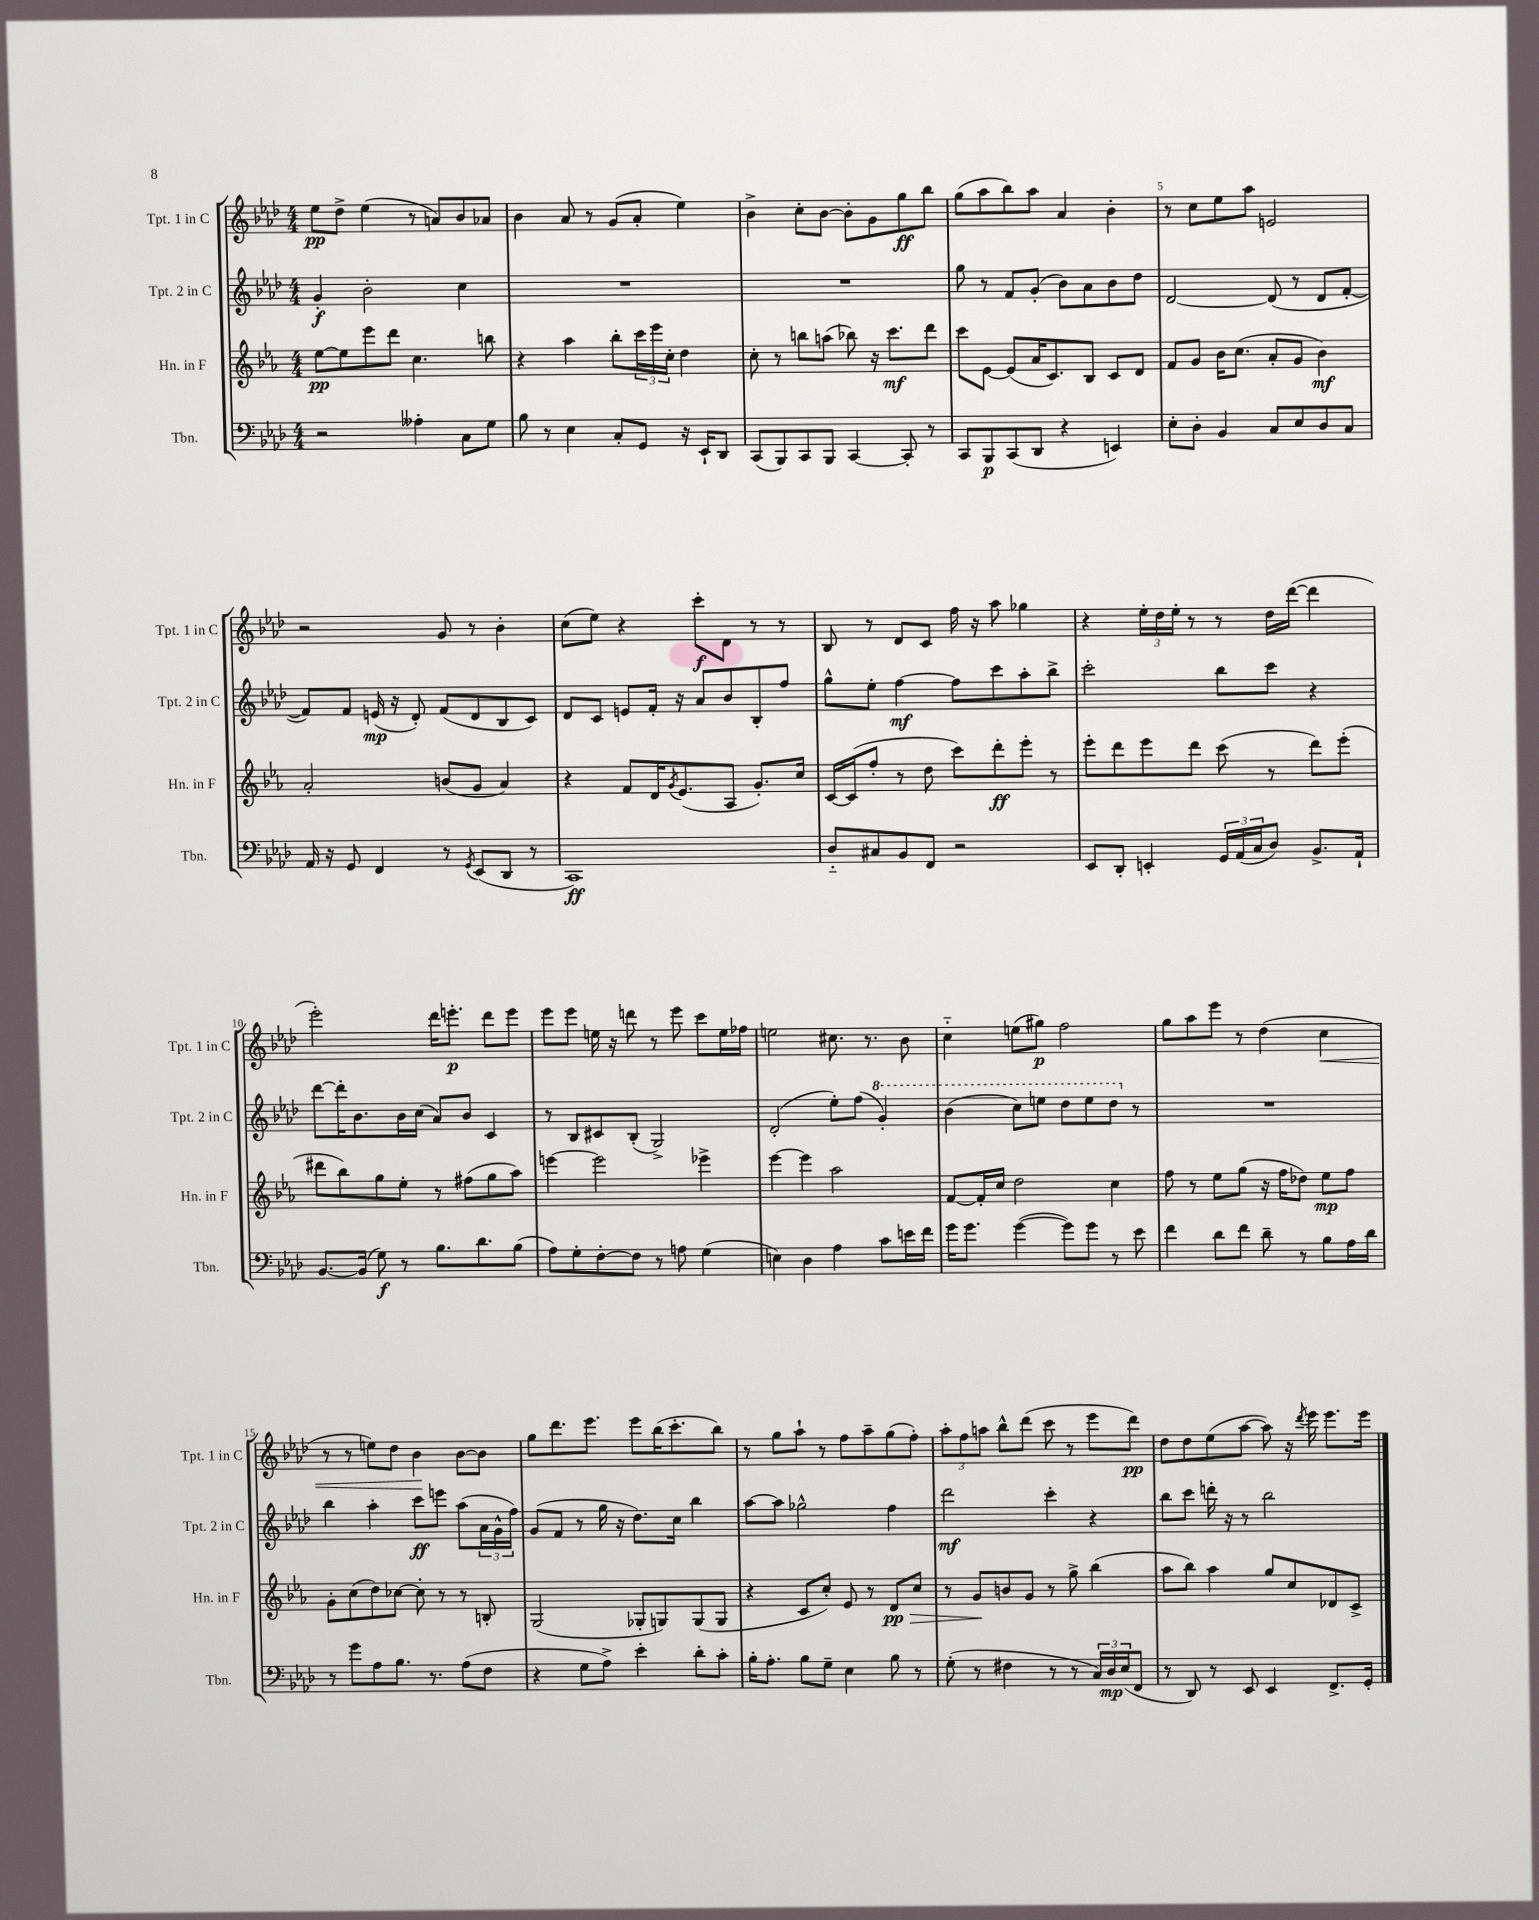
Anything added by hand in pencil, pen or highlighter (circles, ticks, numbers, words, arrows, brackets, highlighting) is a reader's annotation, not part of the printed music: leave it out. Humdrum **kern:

**kern	**dynam	**kern	**dynam	**kern	**dynam	**kern	**dynam
*part4	*part4	*part3	*part3	*part2	*part2	*part1	*part1
*staff4	*staff4	*staff3	*staff3	*staff2	*staff2	*staff1	*staff1
*I"Tbn.	*	*I"Hn. in F	*	*I"Tpt. 2 in C	*	*I"Tpt. 1 in C	*
*I'Tbn.	*	*I'Hn. in F	*	*I'Tpt. 2 in C	*	*I'Tpt. 1 in C	*
*clefF4	*	*clefG2	*	*clefG2	*	*clefG2	*
*k[b-e-a-d-]	*	*k[b-e-a-]	*	*k[b-e-a-d-]	*	*k[b-e-a-d-]	*
*M4/4	*	*M4/4	*	*M4/4	*	*M4/4	*
=1	=1	=1	=1	=1	=1	=1	=1
2r	.	[8ee-\L	pp	4g'/	f	8ee-\L	pp
.	.	8ee-\]	.	.	.	8dd-^\J	.
.	.	8eee-\	.	2b-'\	.	(4ee-\	.
.	.	8ddd\J	.	.	.	.	.
4A--X'\	.	4.cc\	.	.	.	8r	.
.	.	.	.	.	.	8an/L)	.
8C\L	.	.	.	4cc\	.	8b-/	.
8G\J	.	8bbn\	.	.	.	8a-X/J	.
=2	=2	=2	=2	=2	=2	=2	=2
8B-\	.	4r	.	1r	.	4b-\	.
8r	.	.	.	.	.	.	.
4E-\	.	4aa-\	.	.	.	8a-/	.
.	.	.	.	.	.	8r	.
8C'/L	.	8bb-'\L	.	.	.	(8g/L	.
8GG/J	.	24ccc\L	.	.	.	8a-'/J	.
.	.	24eee-\	.	.	.	.	.
.	.	24cc'\JJ	.	.	.	.	.
16r	.	4dd\	.	.	.	4ee-\)	.
16EE-`/KL	.	.	.	.	.	.	.
8DD-/J	.	.	.	.	.	.	.
=3	=3	=3	=3	=3	=3	=3	=3
(8CC/L	.	8cc'\	.	1r	.	4b-^\	.
8BBB-/)	.	8r	.	.	.	.	.
8CC/	.	8bbn\L	.	.	.	8cc'\L	.
8BBB-/J	.	(8aan\J	.	.	.	[8b-\J	.
[4CC/	.	8bb-X\)	.	.	.	8b-'\L]	.
.	.	16r	.	.	.	8g\	.
.	.	8.ccc\L	mf	.	.	.	.
8CC'/]	.	.	.	.	.	8gg\	ff
8r	.	8ddd\J	.	.	.	8bb-\J	.
=4	=4	=4	=4	=4	=4	=4	=4
8CC/L	.	8ccc\L	.	8gg\	.	(8gg\L	.
8BBB-/	p	[8e-\J	.	8r	.	8aa-\	.
(8CC/	.	(8e-/L]	.	8f/L	.	8bb-\)	.
8DD-/J	.	16a-/K	.	(8g'/J	.	8aa-\J	.
.	.	8.c/)	.	.	.	.	.
4r	.	.	.	8b-\L)	.	4a-/	.
.	.	8B-/J	.	8a-\	.	.	.
4EEn/)	.	8c/L	.	8b-\	.	4b-'\	.
.	.	8d/J	.	8dd-\J	.	.	.
=5	=5	=5	=5	=5	=5	=5	=5
8E-'\L	.	8f/L	.	[2d-/	.	8r	.
8D-'\J	.	8g/J	.	.	.	8cc\L	.
4BB-/	.	16b-\KL	.	.	.	8ee-\	.
.	.	(8.cc\J	.	.	.	.	.
.	.	.	.	.	.	8aa-\J	.
8C/L	.	8a-'/L	.	(8d-/]	.	2en/	.
8E-/	.	8g/J	.	8r	.	.	.
8D-/	.	4b-\)	mf	8d-/L	.	.	.
8C/J	.	.	.	[8f'/J	.	.	.
!!LO:LB:g=z
=6	=6	=6	=6	=6	=6	=6	=6
16AA-/	.	2a-'/	.	8f/L])	.	2r	.
16r	.	.	.	.	.	.	.
8GG/	.	.	.	8f/J	.	.	.
4FF/	.	.	.	(16en/	mp	.	.
.	.	.	.	16r	.	.	.
.	.	.	.	8d-'/)	.	.	.
8r	.	(8bn/L	.	(8f/L	.	8g/	.
8qGG/	.	.	.	.	.	.	.
(8EE-/L	.	8g/J	.	8d-/	.	8r	.
8DD-/J	.	4a-/)	.	8B-/	.	4b-'\	.
8r	.	.	.	8c/J)	.	.	.
=7	=7	=7	=7	=7	=7	=7	=7
1CC)	ff	4r	.	8d-/L	.	(8cc\L	.
.	.	.	.	8c/J	.	8ee-\J)	.
.	.	8f/L	.	8en/L	.	4r	.
.	.	16d/K	.	16f'/Jk	.	.	.
.	.	8qg/	.	.	.	.	.
.	.	(8.e-/	.	16r	.	.	.
.	.	.	.	8a-/L	.	8ccc'\L	f
.	.	8A-/J	.	8b-/	.	8d-\J	.
.	.	8.g'/L)	.	8B-'/	.	8r	.
.	.	.	.	8ff/J	.	8r	.
.	.	16cc/Jk	.	.	.	.	.
=8	=8	=8	=8	=8	=8	=8	=8
8D-/L	.	[16c/LL	.	8gg^^\L	.	8B-/	.
.	.	(16c/J]	.	.	.	.	.
8C#X/	.	8ff'/J	.	8ee-'\J	.	8r	.
8BB-/	.	8r	.	[4ff\	mf	8d-/L	.
8FF/J	.	8dd\	.	.	.	8c/J	.
2r	.	8ccc\L)	.	8ff\L]	.	16ff\	.
.	.	.	.	.	.	16r	.
.	.	8ddd'\	ff	8ccc\	.	8aa-\	.
.	.	8eee-'\J	.	8aa-'\	.	4gg-X\	.
.	.	8r	.	8bb-^\J	.	.	.
=9	=9	=9	=9	=9	=9	=9	=9
8EE-/L	.	8eee-'\L	.	2ccc'\	.	4r	.
8DD-'/J	.	8ddd\	.	.	.	.	.
4EEn'/	.	8eee-\	.	.	.	24ee-'\LL	.
.	.	.	.	.	.	24dd-\	.
.	.	.	.	.	.	24ee-'\JJ	.
.	.	8ddd\J	.	.	.	8r	.
24GG/LL	.	(8ccc\	.	8bb-\L	.	8r	.
(24AA-/	.	.	.	.	.	.	.
24C/J	.	.	.	.	.	.	.
8D-/J)	.	8r	.	8ccc\J	.	16dd-\LL	.
.	.	.	.	.	.	([16ddd-\JJ	.
8.BB-^/L	.	8ddd\L)	.	4r	.	4ddd-\]	.
.	.	(8eee-'\J	.	.	.	.	.
16AA-`/Jk	.	.	.	.	.	.	.
!!LO:LB:g=z
=10	=10	=10	=10	=10	=10	=10	=10
[8.BB-/L	.	8ddd#X\L	.	[8ddd-\L	.	2eee-'\)	.
.	.	8bb-\)	.	16ddd-'\K]	.	.	.
(16BB-/Jk]	.	.	.	8.b-\	.	.	.
8G\)	f	8gg\	.	.	.	.	.
8r	.	8ee-'\J	.	16b-\L	.	.	.
.	.	.	.	(16cc\JJ	.	.	.
8.B-\L	.	8r	.	8a-/L)	.	16ddd-\KL	.
.	.	.	.	.	.	8.eeen'\J	p
.	.	(8ff#X\L	.	8b-/J	.	.	.
8.d-\	.	.	.	.	.	.	.
.	.	8gg\	.	4c/	.	8ddd-\L	.
(8B-\J	.	8aa-\J)	.	.	.	8eee\J	.
=11	=11	=11	=11	=11	=11	=11	=11
8A-\L)	.	[4eeen\	.	8r	.	8eee-\L	.
8G'\	.	.	.	8B-/L	.	8eee-\J	.
[8F'\	.	2eee\]	.	8c#X/	.	16een\	.
.	.	.	.	.	.	16r	.
8F\J]	.	.	.	(8B-'/J	.	8dddn\	.
8r	.	.	.	2G^/)	.	8r	.
8An\	.	.	.	.	.	8eee-\	.
(4G\	.	4eee-X^\	.	.	.	8ccc\L	.
.	.	.	.	.	.	16ee\L	.
.	.	.	.	.	.	16ff-X\JJ	.
=12	=12	=12	=12	=12	=12	=12	=12
4En\)	.	[4eee-\	.	(2d-'/	.	2een\	.
4D-\	.	4eee-\]	.	.	.	.	.
4A-\	.	2aa-\	.	8ee-'\L)	.	8.cc#X\	.
.	.	.	.	(8ff\J	.	.	.
.	.	.	.	.	.	8.r	.
*	*	*	*	*8va	*	*	*
8c\L	.	.	.	4gg'/)	.	.	.
16en\L	.	.	.	.	.	8b-\	.
16f\JJ	.	.	.	.	.	.	.
=13	=13	=13	=13	=13	=13	=13	=13
16g\KL	.	[8f/L	.	(4bb-\	.	4cc\	.
8.g\J	.	.	.	.	.	.	.
.	.	16f'/L]	.	.	.	.	.
.	.	16cc/JJ	.	.	.	.	.
([4g\	.	2dd\	.	8ccc\L)	.	(8een\L	.
.	.	.	.	8eeen\J	.	8gg#X\J)	p
8g\L])	.	.	.	8ddd-\L	.	2ff\	.
8g\J	.	.	.	8eee\	.	.	.
8r	.	4cc\	.	8ddd-\J	.	.	.
*	*	*	*	*X8va	*	*	*
8e-\	.	.	.	8r	.	.	.
=14	=14	=14	=14	=14	=14	=14	=14
4f\	.	8ff\	.	1r	.	8gg\L	.
.	.	8r	.	.	.	8aa-\	.
8d-\L	.	8ee-\L	.	.	.	8eee-\J	.
8f\J	.	(8gg\J	.	.	.	8r	.
8d-~\	.	16r	.	.	.	(4dd-\	.
.	.	16ff\KL	.	.	.	.	.
8r	.	8dd-X\J)	.	.	.	.	.
!	!	!	!	!	!	!	!LO:HP:b
8B-\L	.	8ee-\L	mp	.	.	4cc\	<
16A-\L	.	8ff\J	.	.	.	.	.
16d-\JJ	.	.	.	.	.	.	.
!!LO:LB:g=z
=15	=15	=15	=15	=15	=15	=15	=15
8r	.	8g'\L	.	4bb-\	.	8r	.
8g\L	.	(8cc\	.	.	.	8r	.
8A-\	.	8dd\)	.	4aa-'\	.	8een\L)	.
8.B-\J	.	[8cc-X\J	.	.	.	8dd-\J	.
.	.	8cc-'\]	.	8ccc\L	ff	4b-\	.
8.r	.	.	.	.	.	.	.
.	.	8r	.	8eeen\J	.	.	.
(8A-\L	.	8r	.	(8aa-\L	.	[8b-\L	[
8F\J	.	8Bn'/	.	24a-\L	.	8b-\J]	.
.	.	.	.	24g^^\	.	.	.
.	.	.	.	24ff\JJ)	.	.	.
=16	=16	=16	=16	=16	=16	=16	=16
4r	.	(2G/	.	(8g/L	.	8gg\L	.
.	.	.	.	8f/J	.	8.ddd-\	.
8G\L	.	.	.	8r	.	.	.
.	.	.	.	.	.	8.eee-\J	.
8A-^\J)	.	.	.	16gg\	.	.	.
.	.	.	.	16r	.	.	.
4e-'\	.	8G-X'/L	.	8.dd-\L)	.	8eee-\L	.
.	.	8Gn/)	.	.	.	(16bb-\K	.
.	.	.	.	16cc\Jk	.	8.ccc'\	.
8d-'\L	.	(8G/	.	4bb-\	.	.	.
8c'\J	.	8G/J	.	.	.	8bb-\J)	.
=17	=17	=17	=17	=17	=17	=17	=17
16B-'\KL	.	4r	.	[8aa-\L	.	8r	.
8.A-'\J	.	.	.	.	.	.	.
.	.	.	.	8aa-\J]	.	8gg\L	.
8B-\L	.	8c/L	.	2gg-X^^\	.	8aa-`\J	.
8G~\J	.	8cc'/J)	.	.	.	8r	.
4E-\	.	8e-/	.	.	.	8ff\L	.
.	.	8r	.	.	.	8aa-~\	.
!	!	!	!LO:HP:b	!	!	!	!
8B-\	.	8d/L	> pp	4ff\	.	(8gg\	.
8r	.	8cc/J	.	.	.	8ff'\J)	.
=18	=18	=18	=18	=18	=18	=18	=18
(8G'\	.	8r	.	2ddd-\	mf	12aa-'\L	.
.	.	.	.	.	.	12ff\	.
8r	.	8g/L	.	.	.	.	.
.	.	.	.	.	.	12aan\J	.
4F#X\	.	8bn/	]	.	.	8bb-^^\L	.
.	.	8g/J	.	.	.	(8ddd-\J	.
8r	.	8r	.	4ccc'\	.	8ccc\	.
8r	.	8gg^\	.	.	.	8r	.
24C/LL)	.	(4bb-\	.	4r	.	8eee-\L	.
24D-/	mp	.	.	.	.	.	.
(24E-/J	.	.	.	.	.	.	.
8FF/J	.	.	.	.	.	8ddd-\J)	pp
=19	=19	=19	=19	=19	=19	=19	=19
8r	.	8aa-\L	.	8bb-\L	.	8dd-\L	.
8DD-/)	.	8bb-\J)	.	8ccc\J	.	8dd-\	.
8r	.	4aa-\	.	16dddn'\	.	(8ee-\	.
.	.	.	.	16r	.	.	.
8EE-/	.	.	.	8r	.	[8aa-\J	.
4EE-/	.	8gg/L	.	2bb-\	.	8aa-\])	.
.	.	8cc/	.	.	.	16r	.
.	.	.	.	.	.	8qddd-/	.
.	.	.	.	.	.	16eee-\	.
8.FF^/L	.	8d-X/	.	.	.	8.eee-\L	.
.	.	8c^/J	.	.	.	.	.
16GG'/Jk	.	.	.	.	.	16eee-\Jk	.
==	==	==	==	==	==	==	==
*-	*-	*-	*-	*-	*-	*-	*-
